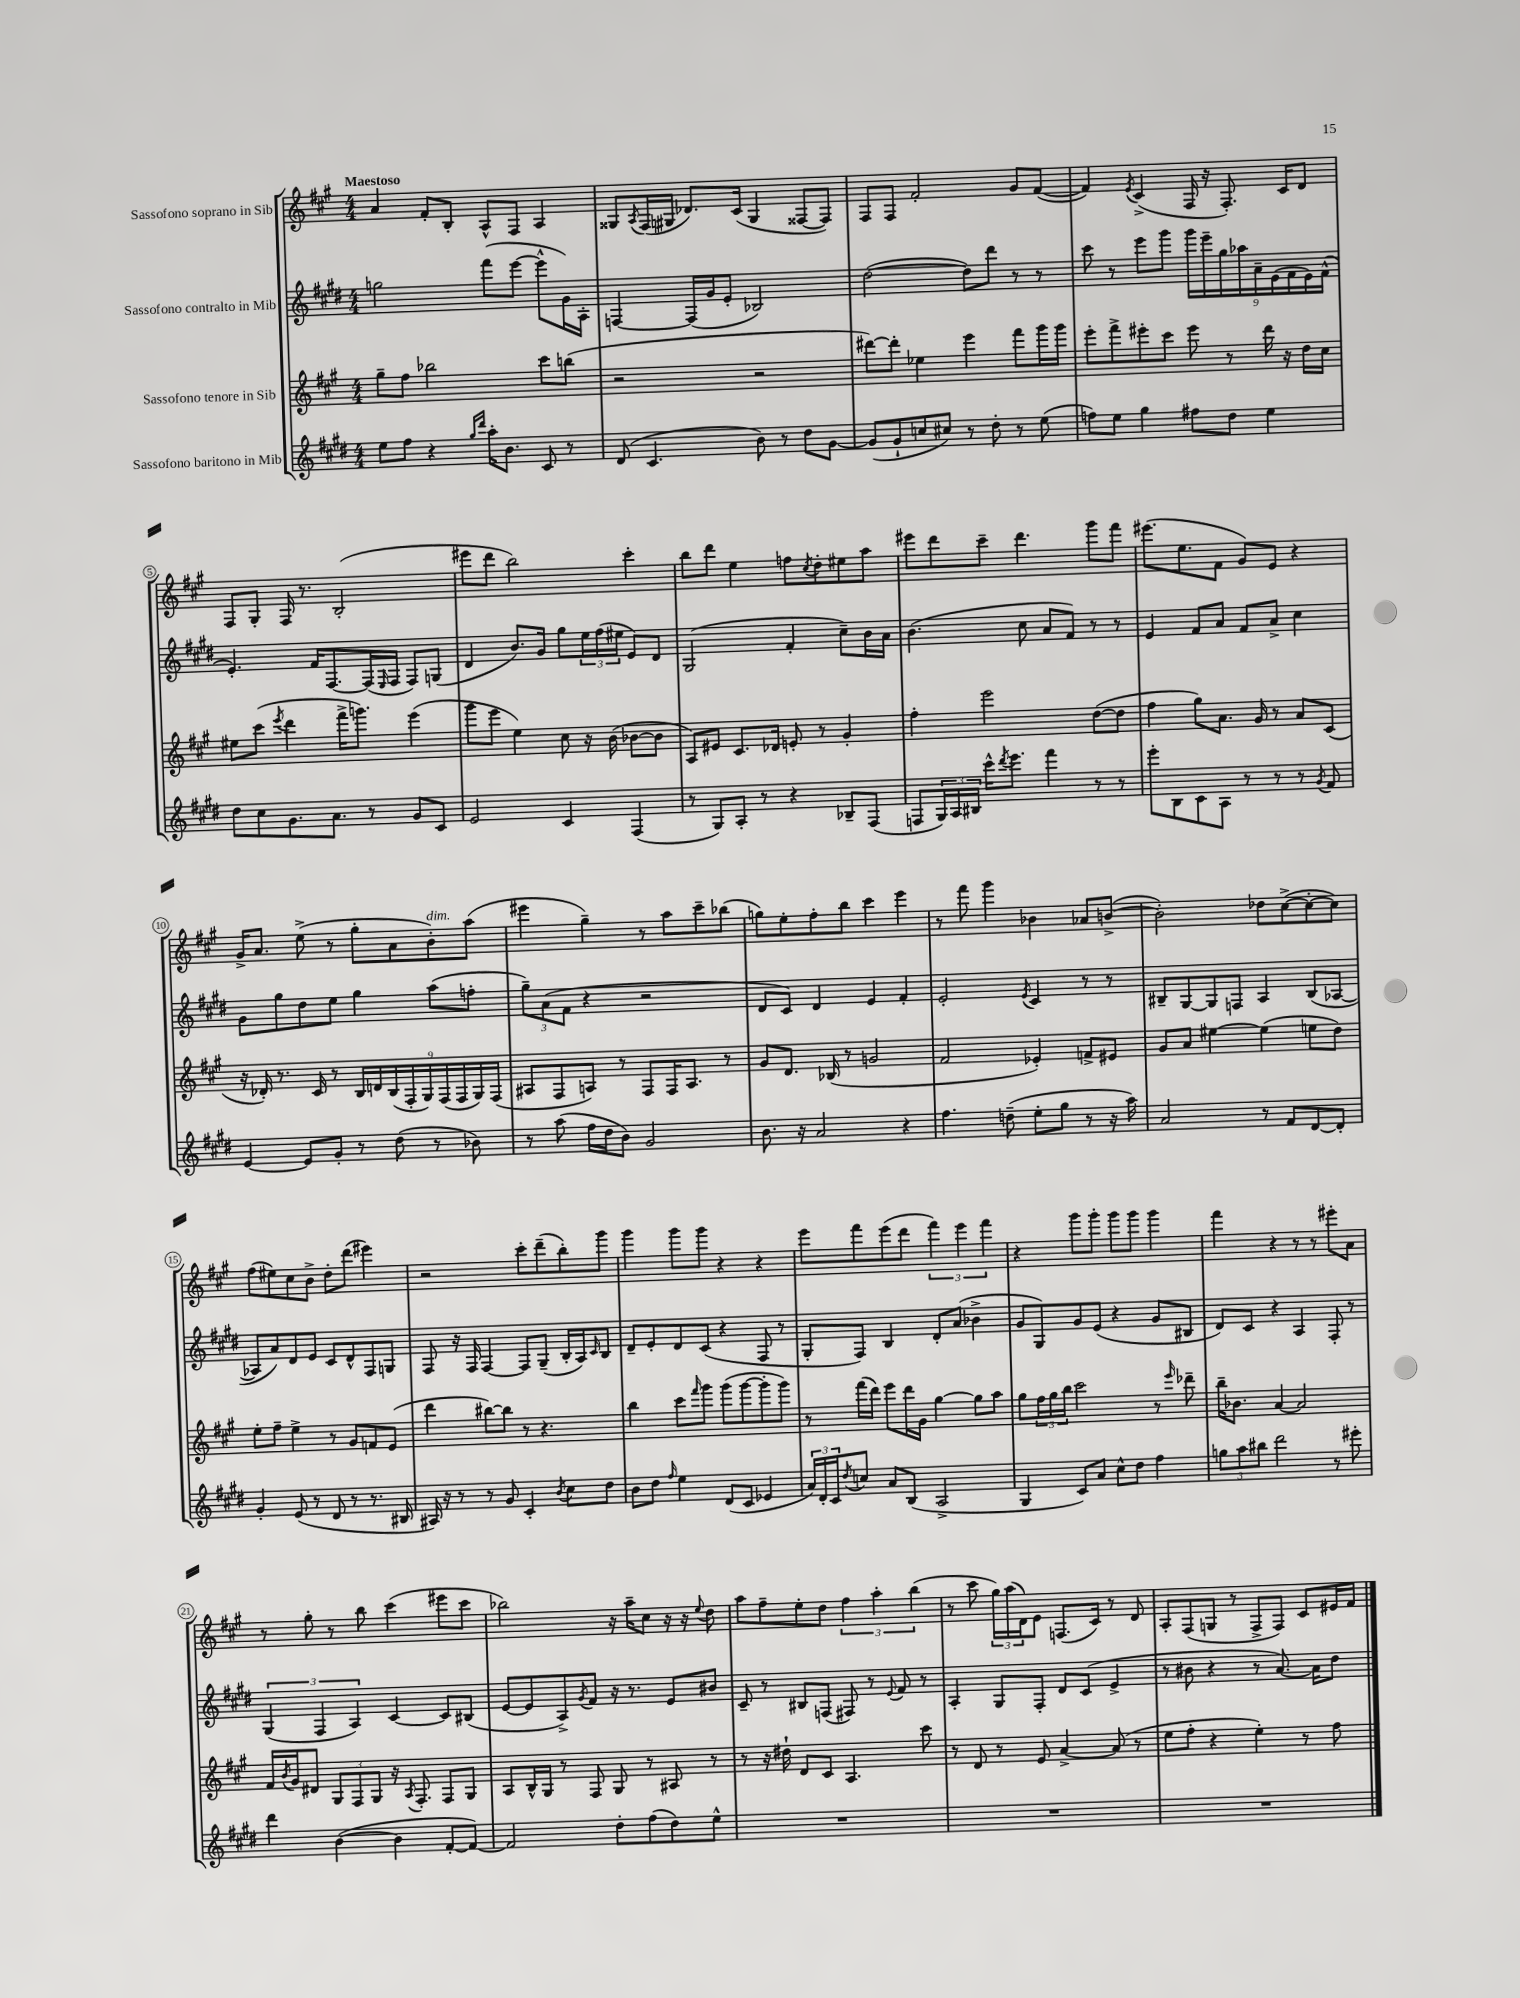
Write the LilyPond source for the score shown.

<<
\new StaffGroup <<
\new Staff = "s0" \with { instrumentName = "Sassofono soprano in Sib" } {
    \clef treble \key a \major \numericTimeSignature \time 4/4 \tempo "Maestoso"
    a'4 fis'8-. b8-. a8-^ fis8 a4 |
    gisis8 \acciaccatura { a8 } fis16( gis16 des'8.) cis'16( gis4 fisis8~ fisis8) |
    fis8 fis8 fis'2-. gis'8 fis'8~( |
    fis'4) \acciaccatura { e'8 } cis'4->( fis16 r16 fis8.-.) cis'16 d'8 |
    fis8 gis8-. fis16 r8. b2-.( |
    eis'''8 d'''8 b''2) cis'''4-. |
    b''8 d'''8 e''4 f''8 \acciaccatura { cis''8 } d''8-. eis''8 a''8 |
    eis'''8 d'''8 cis'''8-- d'''4. gis'''8 fis'''8 |
    eis'''8.( e''8. fis'8 gis'8) e'8 r4 |
    gis'16-> a'8. e''8->( r8 gis''8-. a'8 b'8-.^\markup { \italic "dim." }) a''8( |
    eis'''4 gis''4--) r8 a''8 cis'''8-- bes''8( |
    g''8) e''8-. fis''8-. b''8 cis'''4 e'''4 |
    r8 fis'''8 gis'''4 bes'4 aes'8 b'8~->( |
    b'2-.) des''8 cis''8~->( cis''8~-. cis''8) |
    fis''8( eis''8) cis''8 b'8-> d''8-. d'''8( eis'''4) |
    r2 cis'''8-. d'''8--( b''8-.) gis'''8 |
    gis'''4 gis'''8 gis'''8 r4 r4 |
    e'''8 fis'''8 e'''8( d'''8 \tuplet 3/2 { fis'''4) e'''4 fis'''4 } |
    r4 gis'''8 gis'''8-. gis'''8 gis'''8 gis'''4 |
    fis'''4 r4 r8 r8 eis'''8-. a'8 |
    r8 gis''8-. r8 b''8 cis'''4( eis'''8 cis'''8 |
    bes''2) r16 a''16-- cis''8 r16 r16 \appoggiatura { e''8 } d''8 |
    a''8 fis''8-- e''8-. d''8 \tuplet 3/2 { fis''4 a''4-. b''4( } |
    r8 cis'''8 \tuplet 3/2 { gis''16) a''16( d'16) } e'8 f8.( cis'16) r8 d'8 |
    a8-. fis8( g8 r8 fis8-> fis8) cis'8 eis'16 fis'16 \bar "|." |
}
\new Staff = "s1" \with { instrumentName = "Sassofono contralto in Mib" } {
    \clef treble \key e \major \numericTimeSignature \time 4/4
    g''2 fis'''8( e'''8~ e'''8-^ gis'16) a16-. |
    f4~ f16( gis'16 e'8-. bes2) |
    dis''2~( dis''8) dis'''8 r8 r8 |
    cis'''8 r8 e'''8 gis'''8 \tuplet 9/8 { gis'''16 e'''16-- gis''16 aes''16 a'16-- e'16( fis'16 e'16) fis'16-^( } |
    e'4.-.) fis'16 fis8.~ fis16( \grace { e16 } fis16 fis8) g8( |
    dis'4 b'8.) gis'16 gis''8 \tuplet 3/2 { e''16 fis''16( eis''16 } e'8) dis'8 |
    gis2( fis'4-. cis''8--) b'16 a'16 |
    b'4.( cis''8 a'8 fis'8) r8 r8 |
    e'4 fis'8 a'8 fis'8 a'8-> cis''4 |
    gis'8 gis''8 dis''8 e''8 gis''4 a''8( f''8-. |
    \tuplet 3/2 { gis''8--) a'8( fis'8 } r4 r2 |
    dis'8 cis'8) dis'4 e'4 fis'4-. |
    e'2-. \acciaccatura { e'8 } cis'4 r8 r8 |
    bis8-- gis8~ gis8 f8 a4 bis8( aes8~ |
    aes8 a'8) dis'8 e'8 cis'8 dis'8-^ fis8 g8 |
    fis8 r16 fis16 fis4~ fis8 gis8--( b16-. a16) \grace { cis'16 } b8 |
    dis'8-- e'8-. dis'8 cis'8( r4 fis8 r8 |
    gis8-. fis8) b4 dis'8-. a'8( bes'4-> |
    gis'8 gis8) gis'8 e'8( r4 gis'8 bis8 |
    dis'8) cis'8 r4 a4 fis8-. r8 |
    \tuplet 3/2 { gis4( fis4 a4) } cis'4~ cis'8 bis8( |
    e'8~ e'8 a8->) \acciaccatura { gis'8 } fis'8 r16 r8. e'8 bis'8 |
    cis'8-- r8 bis8 f8( fis8) r8 \appoggiatura { e'8 } fis'8 r8 |
    a4-. gis8 fis8-. dis'8 cis'8( e'4-> |
    r8 bis'8 r4 r8 a'8.~) a'16 dis''8 \bar "|." |
}
\new Staff = "s2" \with { instrumentName = "Sassofono tenore in Sib" } {
    \clef treble \key a \major \numericTimeSignature \time 4/4
    gis''8-- fis''8 bes''2 cis'''8 b''8( |
    r2 r2 |
    dis'''8~) dis'''8-. ees''4 e'''4 fis'''8 gis'''16 gis'''16 |
    e'''8-. fis'''8-> eis'''8-. cis'''8 eis'''8 r8 d'''16 r16 d''16 cis''16 |
    eis''8 cis'''8( \acciaccatura { e'''8 } d'''4 fis'''16-> g'''8.) e'''4( |
    gis'''8 e'''8 e''4) cis''8 r16 b'16( bes'8~ bes'8 |
    a8) eis'8 cis'8. des'16 e'8-. r8 gis'4-. |
    fis''4-. e'''2 d''8~( d''8 |
    fis''4 gis''8) a'8. gis'16 r8 a'8 cis'8( |
    r16 des'16-.) r8. cis'16 r8 \tuplet 9/8 { b16 d'16 b16( fis16-. gis16) fis16( fis16 gis16) fis16( } |
    ais8 fis8 a8) r8 fis8 fis16 a8. r8 |
    gis'8 d'8. bes16( r8 g'2 |
    fis'2 ees'4-.) f'8-> eis'8 |
    gis'8 a'8 eis''4~ eis''4( e''8 d''8) |
    e''8-. fis''8-- e''4-> r8 gis'8 f'8 e'8( |
    d'''4 bis''8~) bis''8 r8 r4. |
    b''4 cis'''8 \grace { fis'''16 } gis'''8 gis'''8( gis'''8~ gis'''8-. gis'''8) |
    r8 fis'''16( d'''16) e'''8 d'''16 gis'16 gis''4~ gis''8 a''8 |
    gis''8 \tuplet 3/2 { fis''16 gis''16 b''16 } cis'''2 r8 \grace { e'''16 } des'''8-- |
    b''16-- bes'8. a'4~ a'2 |
    fis'16 \acciaccatura { b'8 } gis'16 dis'8 \tuplet 3/2 { gis8 fis8 gis8 } r16 \acciaccatura { a8 } fis8.-. fis8 gis8 |
    a8 b16-^ gis16 r8 fis8 gis8 r8 ais8 r8 |
    r8 r16 dis''16-! d'8 cis'8 a4. cis'''8 |
    r8 d'8 r8 e'8 a'4~-> a'8( r8 |
    e''8 fis''8-. r4 e''4-.) r8 fis''8 \bar "|." |
}
\new Staff = "s3" \with { instrumentName = "Sassofono baritono in Mib" } {
    \clef treble \key e \major \numericTimeSignature \time 4/4
    e''8 fis''8 r4 \grace { gis''16 dis'''16 } a''16-. b'8. cis'8 r8 |
    dis'8( cis'4. b'8) r8 dis''8 gis'8~ |
    gis'8( gis'8-! c''8 cis''8) r8 dis''8-. r8 e''8( |
    f''8) e''8 gis''4 fis''8 dis''8 e''4 |
    dis''8 cis''8 gis'8. a'8. r8 gis'8 cis'8 |
    e'2 cis'4 fis4( |
    r8 gis8) a8-. r8 r4 bes8-- fis8( |
    f8 \tuplet 3/2 { gis16) a16 bis16 } cis'''16-^ \acciaccatura { dis'''8 } e'''8. fis'''4 r8 r8 |
    e'''8-. b8 cis'8 a8 r8 r8 r8 \acciaccatura { gis'8 } fis'8 |
    e'4~ e'8 gis'8-. r8 dis''8( r8 bes'8) |
    r8 a''8( fis''16 dis''16 b'8) gis'2 |
    b'8. r16 a'2 r4 |
    fis''4. d''8--( e''8-. gis''8 r8 r16 a''16) |
    a'2 r8 fis'8 dis'8~ dis'8-. |
    gis'4-. e'8( r8 dis'8 r8 r8. bis16 |
    ais16) r16 r8 r8 gis'8 cis'4-. \acciaccatura { b'8 } cis''8 dis''8 |
    b'8 dis''8 \grace { fis''16 } e''4 dis'8( cis'8 ees'4 |
    \tuplet 3/2 { a'16) dis'16-. cis'16 } \acciaccatura { dis''8 } c''8 a'8 b8( a2-> |
    gis4 cis'8) a'8 cis''8-^ dis''8 fis''4 |
    \tuplet 3/2 { g''8 a''8 bis''8 } dis'''2 r8 eis'''8-. |
    dis'''4 b'4~( b'4 fis'8~-. fis'8~) |
    fis'2 dis''8-. fis''8( dis''8) e''8-^ |
    R1 |
    R1 |
    R1 \bar "|." |
}
>>
>>
\layout { \context { \Score \override BarNumber.stencil = #(make-stencil-circler 0.1 0.3 ly:text-interface::print) } }
